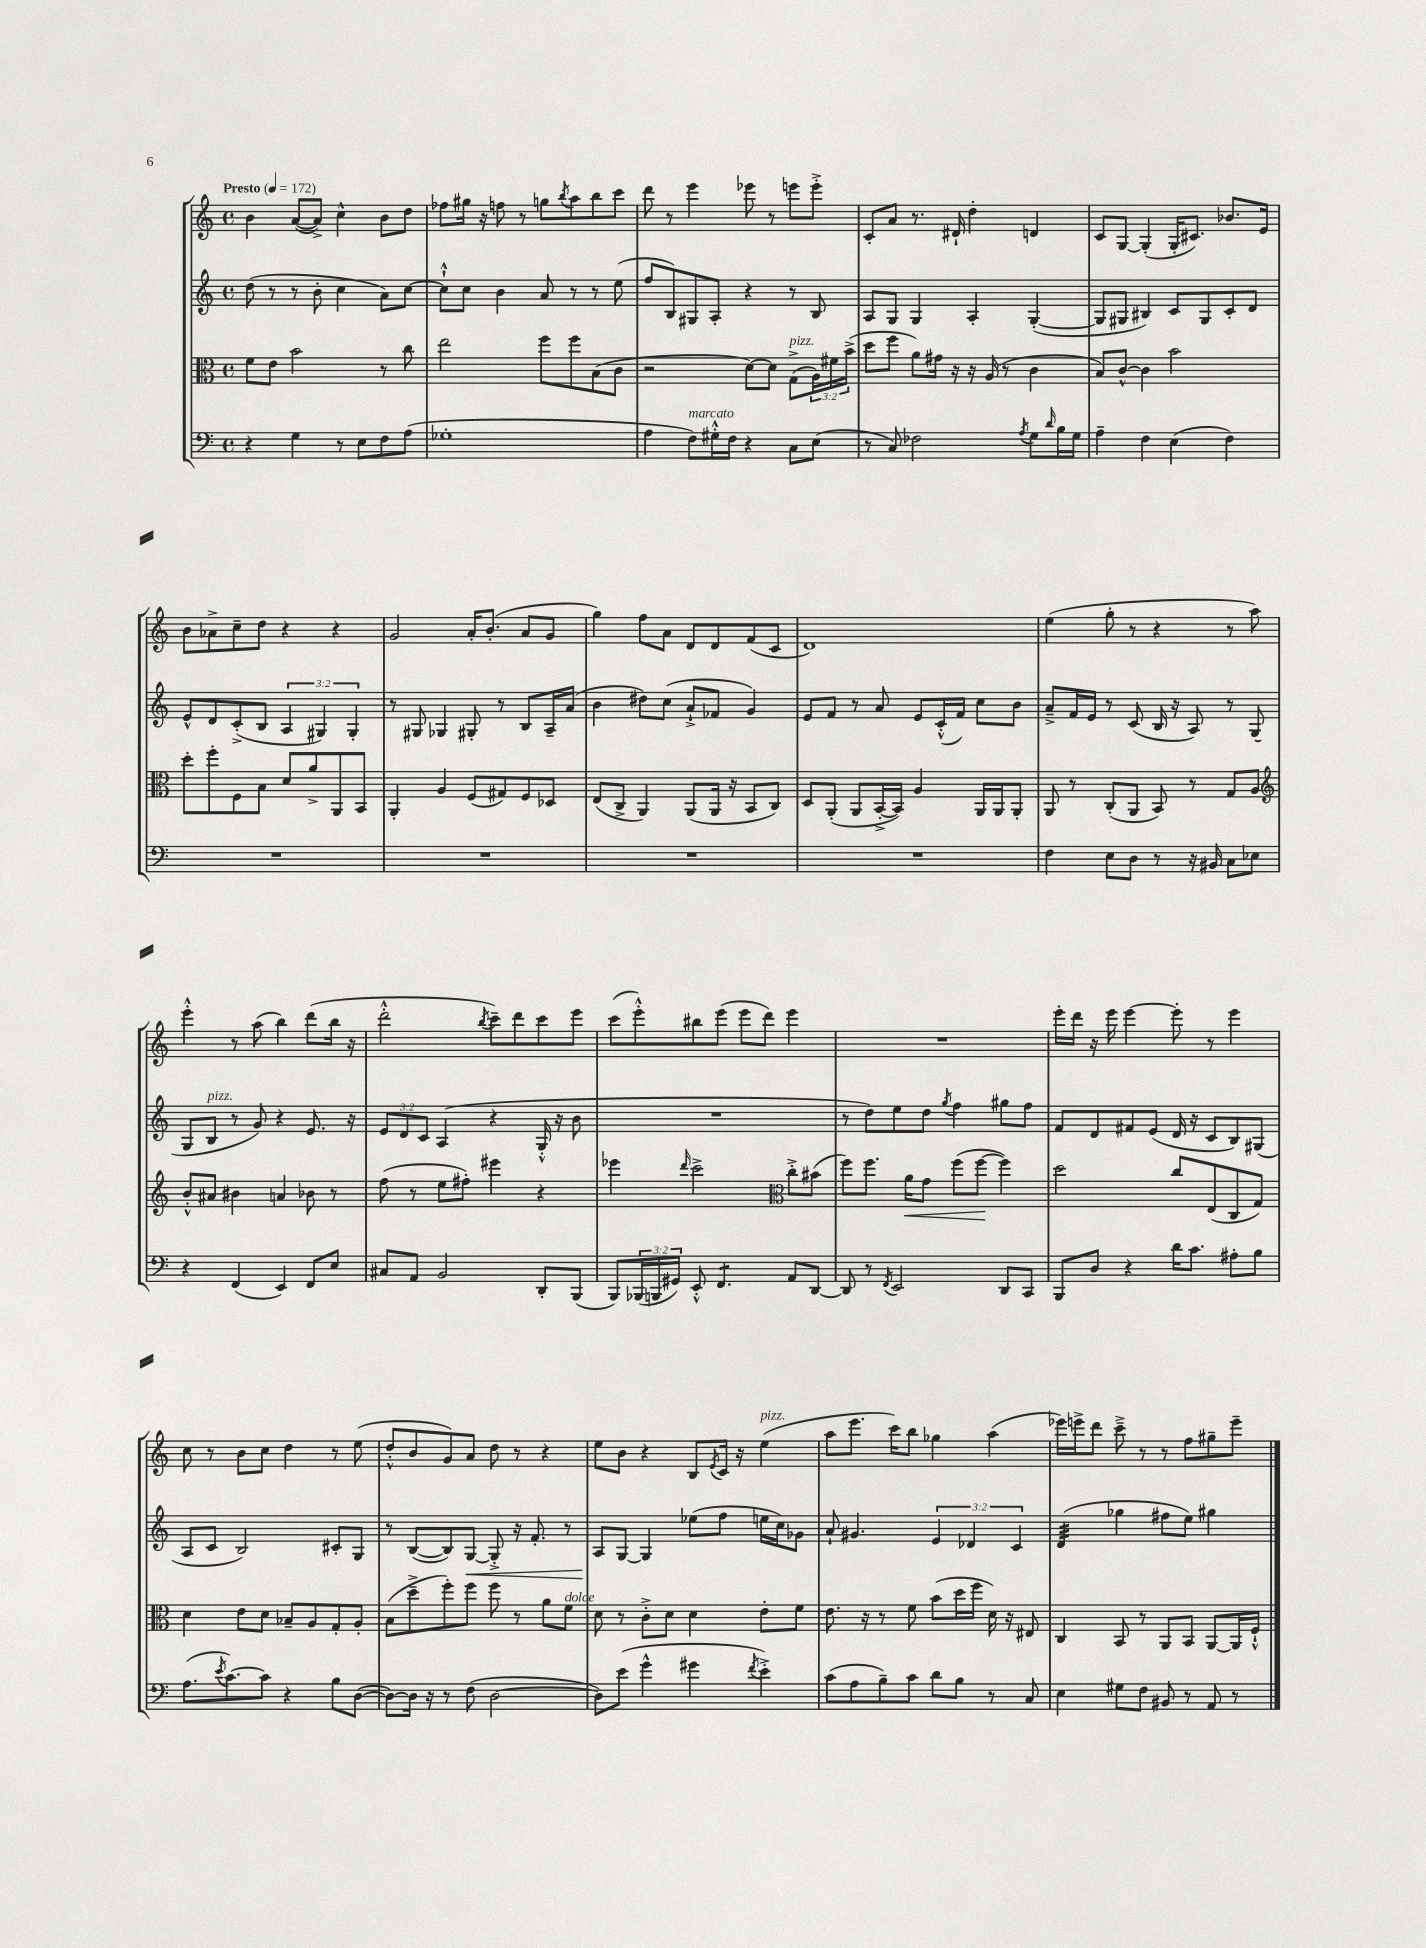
<<
\new StaffGroup <<
\new Staff = "s0" {
    \clef treble \key c \major \defaultTimeSignature \time 4/4 \tempo "Presto" 4 = 172
    b'4 a'8~( a'8->) c''4-^ b'8 d''8 |
    fes''8 gis''16 r16 f''8 r8 g''8 \acciaccatura { b''8 } a''8 b''8 c'''8 |
    d'''8 r8 e'''4 ees'''8 r8 e'''8 e'''8-.-> |
    c'8-. a'8 r8. dis'16-! d''4-. d'4 |
    c'8 g8~ g4-.( g16-. cis'8.) bes'8. e'16 |
    b'8 aes'8-> c''8-- d''8 r4 r4 |
    g'2 a'16-. b'8.-.( a'8 g'8 |
    g''4) f''8 a'8 d'8 d'8 f'8( c'8 |
    d'1) |
    e''4( g''8-. r8 r4 r8 a''8) |
    e'''4-.-^ r8 a''8( b''4) d'''8( b''16 r16 |
    d'''2-.-^ \acciaccatura { b''8 } c'''8--) d'''8 c'''8 e'''8 |
    c'''8( e'''8-.-^) bis''8 e'''8( e'''8 d'''8) e'''4 |
    R1 |
    e'''16-. d'''16 r16 e'''16 e'''4~ e'''8-. r8 e'''4 |
    c''8 r8 b'8 c''8 d''4 r8 e''8( |
    d''8-.-^ b'8 g'8) a'8 d''8 r8 r4 |
    e''8 b'8 r4 b8 \acciaccatura { e'8 } c'16 r16 e''4^\markup { \italic "pizz." }( |
    a''8 e'''8. c'''16) b''8 ges''4 a''4( |
    ees'''16) e'''16-> d'''8 c'''8---> r8 r8 f''8 gis''8-- e'''8-- \bar "|." |
}
\new Staff = "s1" {
    \clef treble \key c \major \defaultTimeSignature \time 4/4 \override Staff.TupletNumber.text = #tuplet-number::calc-fraction-text
    d''8( r8 r8 b'8-. c''4 a'8) c''8~ |
    c''8-!-^ c''8 b'4 a'8 r8 r8 e''8( |
    f''8 b8) gis8 a8-. r4 r8 b8 |
    a8 g8 g4 a4-. g4~-.( |
    g8 gis8 bis4) c'8 gis8 c'8-. d'8 |
    e'8-^ d'8 c'8-.->( b8 \tuplet 3/2 { a4 gis4) gis4-. } |
    r8 gis8 ges4 gis8-. r8 b8 a16-- a'16( |
    b'4 dis''8) c''8( a'8-!-> fes'8 g'4) |
    e'8 f'8 r8 a'8 e'8 c'16-.-^( f'16) c''8 b'8 |
    a'8---> f'16 e'16 r8 c'8( b16 r16 a8) r8 g8( |
    g8 b8^\markup { \italic "pizz." } r8 g'8) r4 e'8. r16 |
    \tuplet 3/2 { e'8 d'8 c'8 } a4( r4 g16-.-^ r16 b'8 |
    R1 |
    r8 d''8) e''8 d''8 \acciaccatura { g''8 } f''4 gis''8 f''8 |
    f'8 d'8 fis'8 e'8( d'16 r16 c'8 b8) gis8( |
    a8 c'8 b2) cis'8-. g8 |
    r8 b8~( b8) g8~\< g8-.-> r16 f'8.-. r8 |
    a8\! g8~ g4 ees''8( f''8 e''16 c''16) ges'8 |
    a'8-! gis'4. \tuplet 3/2 { e'4 des'4 c'4 } |
    d'4:32( ges''4 fis''8 e''8) gis''4 \bar "|." |
}
\new Staff = "s2" {
    \clef alto \key c \major \defaultTimeSignature \time 4/4 \override Staff.TupletNumber.text = #tuplet-number::calc-fraction-text
    f'8 e'8 b'2 r8 c''8 |
    e''2 f''8 f''8 b8( c'8 |
    r2 d'8~) d'8 g8->^\markup { \italic "pizz." }( \tuplet 3/2 { a16) fis'16 b'16->( } |
    d''8 f''8 a'8) gis'16 r16 r16 a16( r8 c'4 |
    b8) c'8~-^ c'4 b'2 |
    d''8-. f''8-. f8 b8 d'8 a'8-> a,8 b,8 |
    a,4-. a4 f8( gis8) f8 des8 |
    e8( c8-> a,4) a,8( a,16 r16 b,8 c8) |
    d8 a,8-.( a,8 b,16~-.-> b,16) a4 a,16 a,16 a,8-. |
    a,8 r8 c8-.( a,8 b,8) r8 g8 a8 |
    \clef treble b'8-.-^ ais'8 bis'4 a'4 bes'8 r8 |
    f''8( r8 e''8 fis''8-.) eis'''4 r4 |
    ees'''4 \grace { d'''16 } c'''2-> \clef alto c''8-.-> bis'8( |
    f''8) f''8. a'16\< g'8 f''8( f''8~\! f''4) |
    d''2 c''8 e8( c8 g8) |
    d'4 e'8 d'8 bes8-- a8 g8-. a8-. |
    b8( d''8---> f''8-.) f''8 f''8 r8 a'8 f'8^\markup { \italic "dolce" } |
    d'8 r8 c'8-.-> d'8 d'4 e'8-. f'8 |
    e'8. r16 r8 f'8 b'8( d''16 f''16 d'16) r16 eis8 |
    c4 b,8 r8 a,8 b,8 a,8~ a,16 f16-!-^ \bar "|." |
}
\new Staff = "s3" {
    \clef bass \key c \major \defaultTimeSignature \time 4/4 \override Staff.TupletNumber.text = #tuplet-number::calc-fraction-text
    r4 g4 r8 e8 f8 a8( |
    ges1-. |
    a4 f8^\markup { \italic "marcato" }) gis16-.-^ f16 r4 c8 e8( |
    r8 c8) fes2 \acciaccatura { a8 } g8 \grace { d'16 } b16 g16 |
    a4-- f4 e4( f4) |
    R1 |
    R1 |
    R1 |
    R1 |
    f4 e8 d8 r8 r16 bis,16 c8 ees8 |
    r4 f,4( e,4) f,8 e8 |
    cis8 a,8 b,2 d,8-. b,,8( |
    b,,8) \tuplet 3/2 { bes,,16( b,,16 gis,16) } e,8-.-^ f,4.:8 a,8 d,8~ |
    d,8 r8 \acciaccatura { f,8 } e,2 d,8 c,8 |
    b,,8 d8 r4 d'16 c'8. ais8-. b8 |
    a8.( \acciaccatura { e'8 } c'8.~) c'8 r4 b8 d8~( |
    d8~) d16 r16 r8 f8( d2~ |
    d8) e'8( g'4-^ gis'4 \acciaccatura { f'8 } e'4-.->) |
    c'8( a8 b8--) c'8 d'8 b8 r8 c8 |
    e4 gis8 f8 bis,8 r8 a,8 r8 \bar "|." |
}
>>
>>
\layout { \context { \Score \remove "Bar_number_engraver" } }
